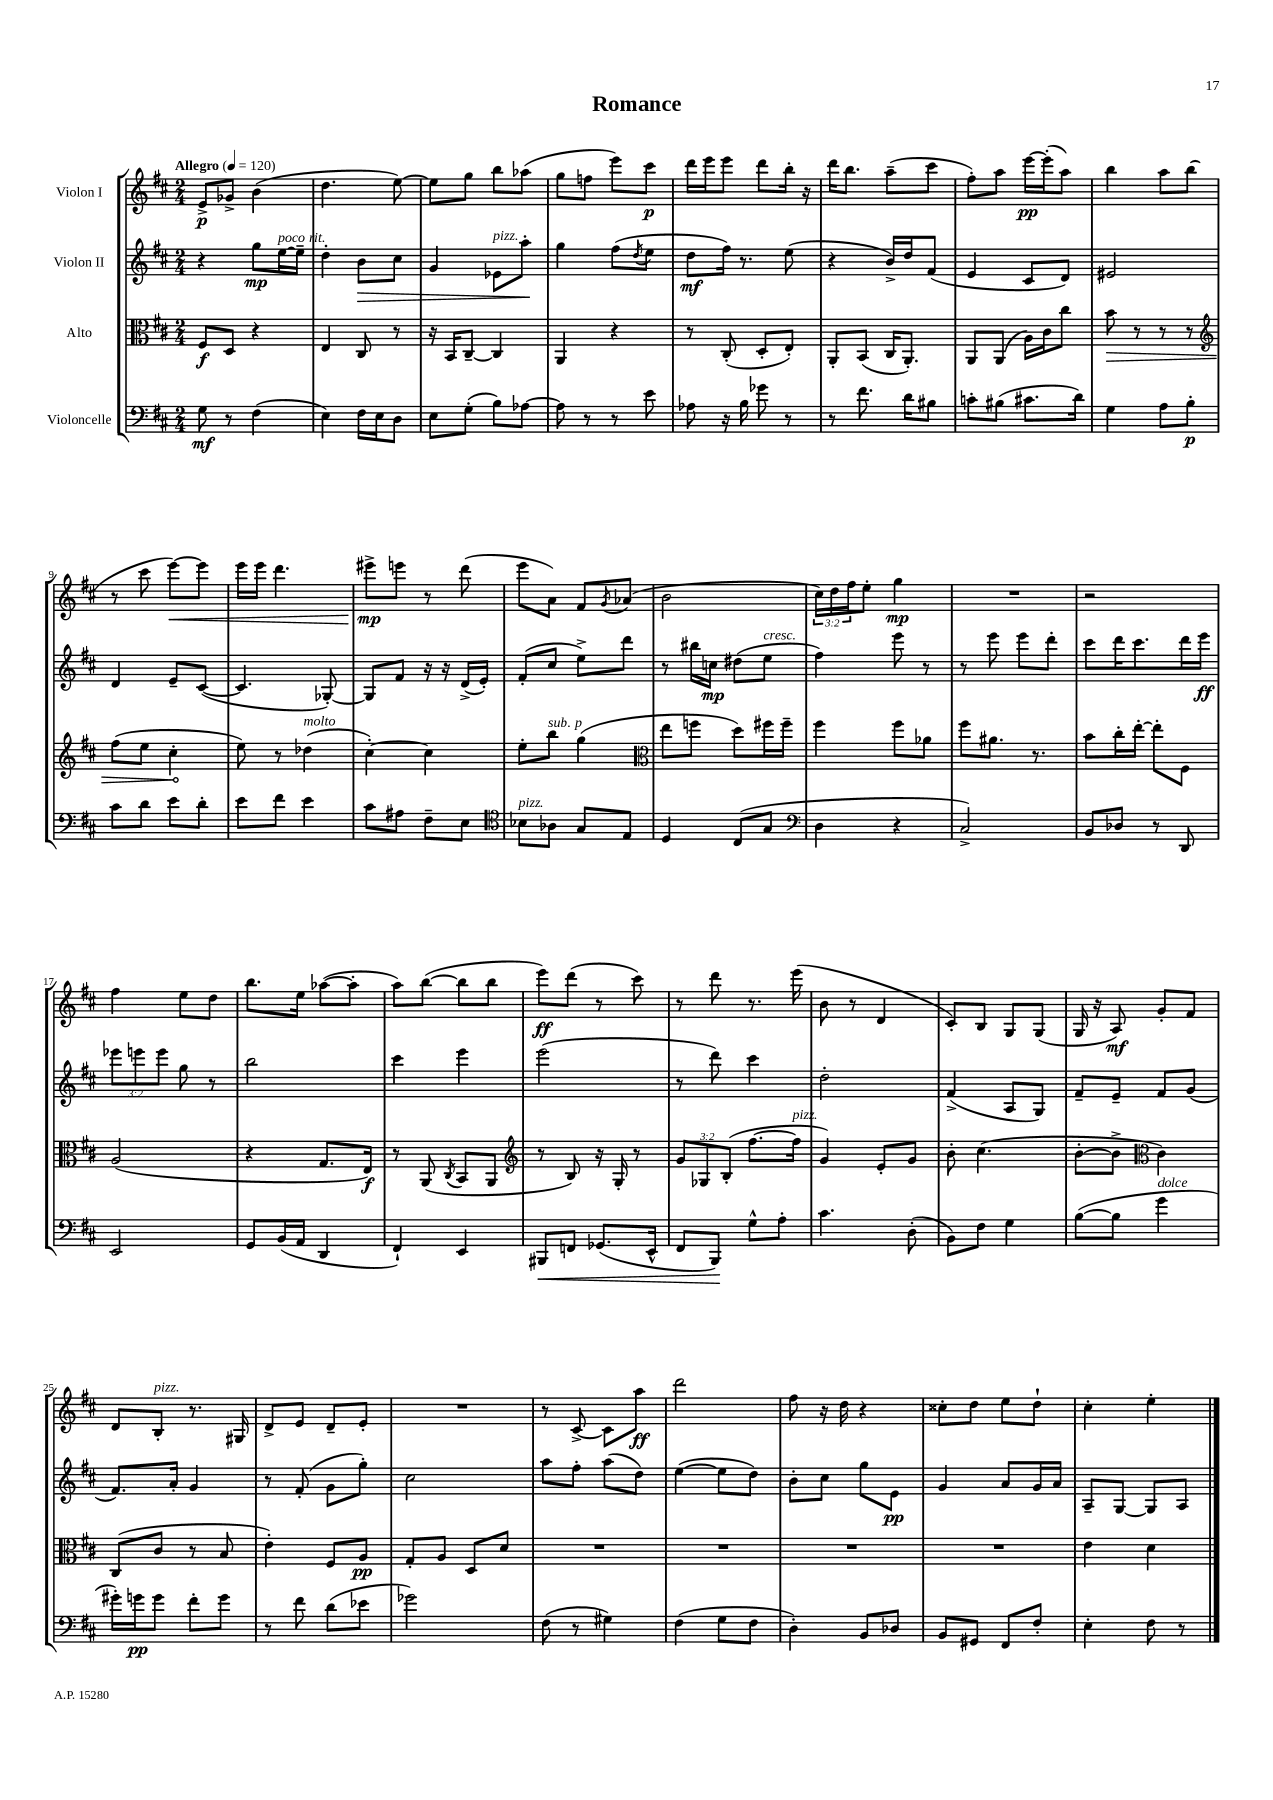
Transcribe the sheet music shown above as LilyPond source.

\header { title = "Romance" }
<<
\new StaffGroup <<
\new Staff = "s0" \with { instrumentName = "Violon I" } {
    \clef treble \key d \major \numericTimeSignature \time 2/4 \override Staff.TupletNumber.text = #tuplet-number::calc-fraction-text \tempo "Allegro" 4 = 120
    e'8->\p ges'8-> b'4( |
    d''4. e''8~) |
    e''8 g''8 b''8 aes''8( |
    g''8 f''8 e'''8) cis'''8\p |
    d'''16 e'''16 e'''8 d'''8 b''16-. r16 |
    d'''16 b''8. a''8--( cis'''8 |
    fis''8-.) a''8 e'''16~\pp e'''16-.( a''8) |
    b''4 a''8 b''8( |
    r8 cis'''8 e'''8~\<) e'''8 |
    e'''16 e'''16 d'''4. |
    eis'''8->\mp\! e'''8 r8 d'''8( |
    e'''8 a'8) fis'8 \acciaccatura { g'8 } aes'8( |
    b'2 |
    \tuplet 3/2 { cis''16) d''16 fis''16 } e''8-. g''4\mp |
    R2 |
    r2 |
    fis''4 e''8 d''8 |
    b''8. e''16 aes''8~( aes''8-. |
    a''8) b''8~( b''8 b''8 |
    e'''8\ff) d'''8( r8 cis'''8) |
    r8 d'''8 r8. e'''16( |
    b'8 r8 d'4 |
    cis'8-.) b8 g8 g8( |
    g16 r16 a8\mf) g'8-. fis'8 |
    d'8 b8-.^\markup { \italic "pizz." } r8. gis16 |
    d'8-> e'8 d'8-- e'8-. |
    R2 |
    r8 cis'8~-> cis'8 a''8\ff |
    d'''2 |
    fis''8 r16 d''16 r4 |
    cisis''8-. d''8 e''8 d''8-! |
    cis''4-. e''4-. \bar "|." |
}
\new Staff = "s1" \with { instrumentName = "Violon II" } {
    \clef treble \key d \major \numericTimeSignature \time 2/4 \override Staff.TupletNumber.text = #tuplet-number::calc-fraction-text
    r4 g''8\mp e''16~^\markup { \italic "poco rit." } e''16-- |
    d''4-. b'8\> cis''8 |
    g'4 ees'8^\markup { \italic "pizz." } a''8-.\! |
    g''4 fis''8( \acciaccatura { d''8 } e''8 |
    d''8\mf fis''16) r8. e''8( |
    r4 b'16->) d''16 fis'8( |
    e'4 cis'8 d'8) |
    eis'2 |
    d'4 e'8-- cis'8~( |
    cis'4. ges8~-.) |
    ges8 fis'8 r16 r16 d'16->( e'16-.) |
    fis'8-.( cis''8 e''8->) d'''8 |
    r8 bis''16 c''16\mp dis''8( e''8^\markup { \italic "cresc." } |
    fis''4) e'''8 r8 |
    r8 e'''8 e'''8 d'''8-. |
    cis'''8 d'''16 cis'''8. d'''16 e'''16\ff |
    \tuplet 3/2 { ees'''8 e'''8 e'''8 } g''8 r8 |
    b''2 |
    cis'''4 e'''4 |
    e'''2( |
    r8 d'''8) cis'''4 |
    d''2-. |
    fis'4->( a8 g8) |
    fis'8-- e'8-- fis'8 g'8( |
    fis'8.) a'16-. g'4 |
    r8 fis'8-.( g'8 g''8-.) |
    cis''2 |
    a''8 fis''8-. a''8( d''8) |
    e''4~( e''8 d''8) |
    b'8-. cis''8 g''8 e'8\pp |
    g'4 a'8 g'16 a'16 |
    a8-- g8~ g8 a8 \bar "|." |
}
\new Staff = "s2" \with { instrumentName = "Alto" } {
    \clef alto \key d \major \numericTimeSignature \time 2/4 \override Staff.TupletNumber.text = #tuplet-number::calc-fraction-text
    fis8\f d8 r4 |
    e4 cis8 r8 |
    r16 b,16 cis8~-- cis4 |
    a,4 r4 |
    r8 cis8-.( d8-. e8-.) |
    a,8-. b,8( cis16 a,8.-.) |
    a,8 a,8( a16) cis'16 cis''8 |
    \once \override Hairpin.circled-tip = ##t b'8\> r8 r8 r8 |
    \clef treble fis''8( e''8 cis''4-.\! |
    e''8) r8 des''4^\markup { \italic "molto" }( |
    cis''4~-.) cis''4 |
    e''8-. b''8^\markup { \italic "sub. p" } g''4( |
    \clef alto e''8 f''8 d''8) fis''16 fis''16-- |
    fis''4 fis''8 aes'8 |
    fis''8 ais'8. r8. |
    b'8 cis''16-. e''16~-. e''8-. fis8 |
    a2( |
    r4 g8. e16\f) |
    r8 a,8( \acciaccatura { cis8 } b,8 a,8 |
    \clef treble r8 b8) r16 g16-. r8 |
    \tuplet 3/2 { g'8 ges8 b8-.( } fis''8.~ fis''16^\markup { \italic "pizz." } |
    g'4) e'8-. g'8 |
    b'8-. cis''4.( |
    b'8~-. b'8-> \clef alto cis'4) |
    cis8( cis'8 r8 b8 |
    e'4-.) fis8 a8\pp |
    g8-. a8 d8 d'8 |
    R2 |
    R2 |
    R2 |
    R2 |
    e'4 d'4 \bar "|." |
}
\new Staff = "s3" \with { instrumentName = "Violoncelle" } {
    \clef bass \key d \major \numericTimeSignature \time 2/4
    g8\mf r8 fis4( |
    e4) fis16 e16 d8 |
    e8 g8-.( b8) aes8~ |
    aes8 r8 r8 e'8 |
    aes8 r16 b16 ges'8 r8 |
    r8 fis'8. d'16 bis8 |
    c'8-. bis8( cis'8. d'16) |
    g4 a8 b8-.\p |
    cis'8 d'8 e'8 d'8-. |
    e'8 fis'8 e'4 |
    cis'8 ais8 fis8-- e8 |
    \clef tenor bes8^\markup { \italic "pizz." } aes8 g8 e8 |
    d4 cis8( g8 |
    \clef bass d4 r4 |
    cis2->) |
    b,8 des8 r8 d,8 |
    e,2 |
    g,8 b,16( a,16 d,4 |
    fis,4-!) e,4 |
    bis,,8\< f,8 ges,8.( e,16-^ |
    fis,8 b,,8\!) g8-^ a8-. |
    cis'4. d8-.( |
    b,8) fis8 g4 |
    b8~( b8 g'4^\markup { \italic "dolce" } |
    gis'16-.) g'16\pp g'8 fis'8-. g'8 |
    r8 fis'8 d'8( ees'8 |
    ges'2) |
    fis8( r8 gis4) |
    fis4( g8 fis8 |
    d4-.) b,8 des8 |
    b,8 gis,8 fis,8 fis8-. |
    e4-. fis8 r8 \bar "|." |
}
>>
>>
